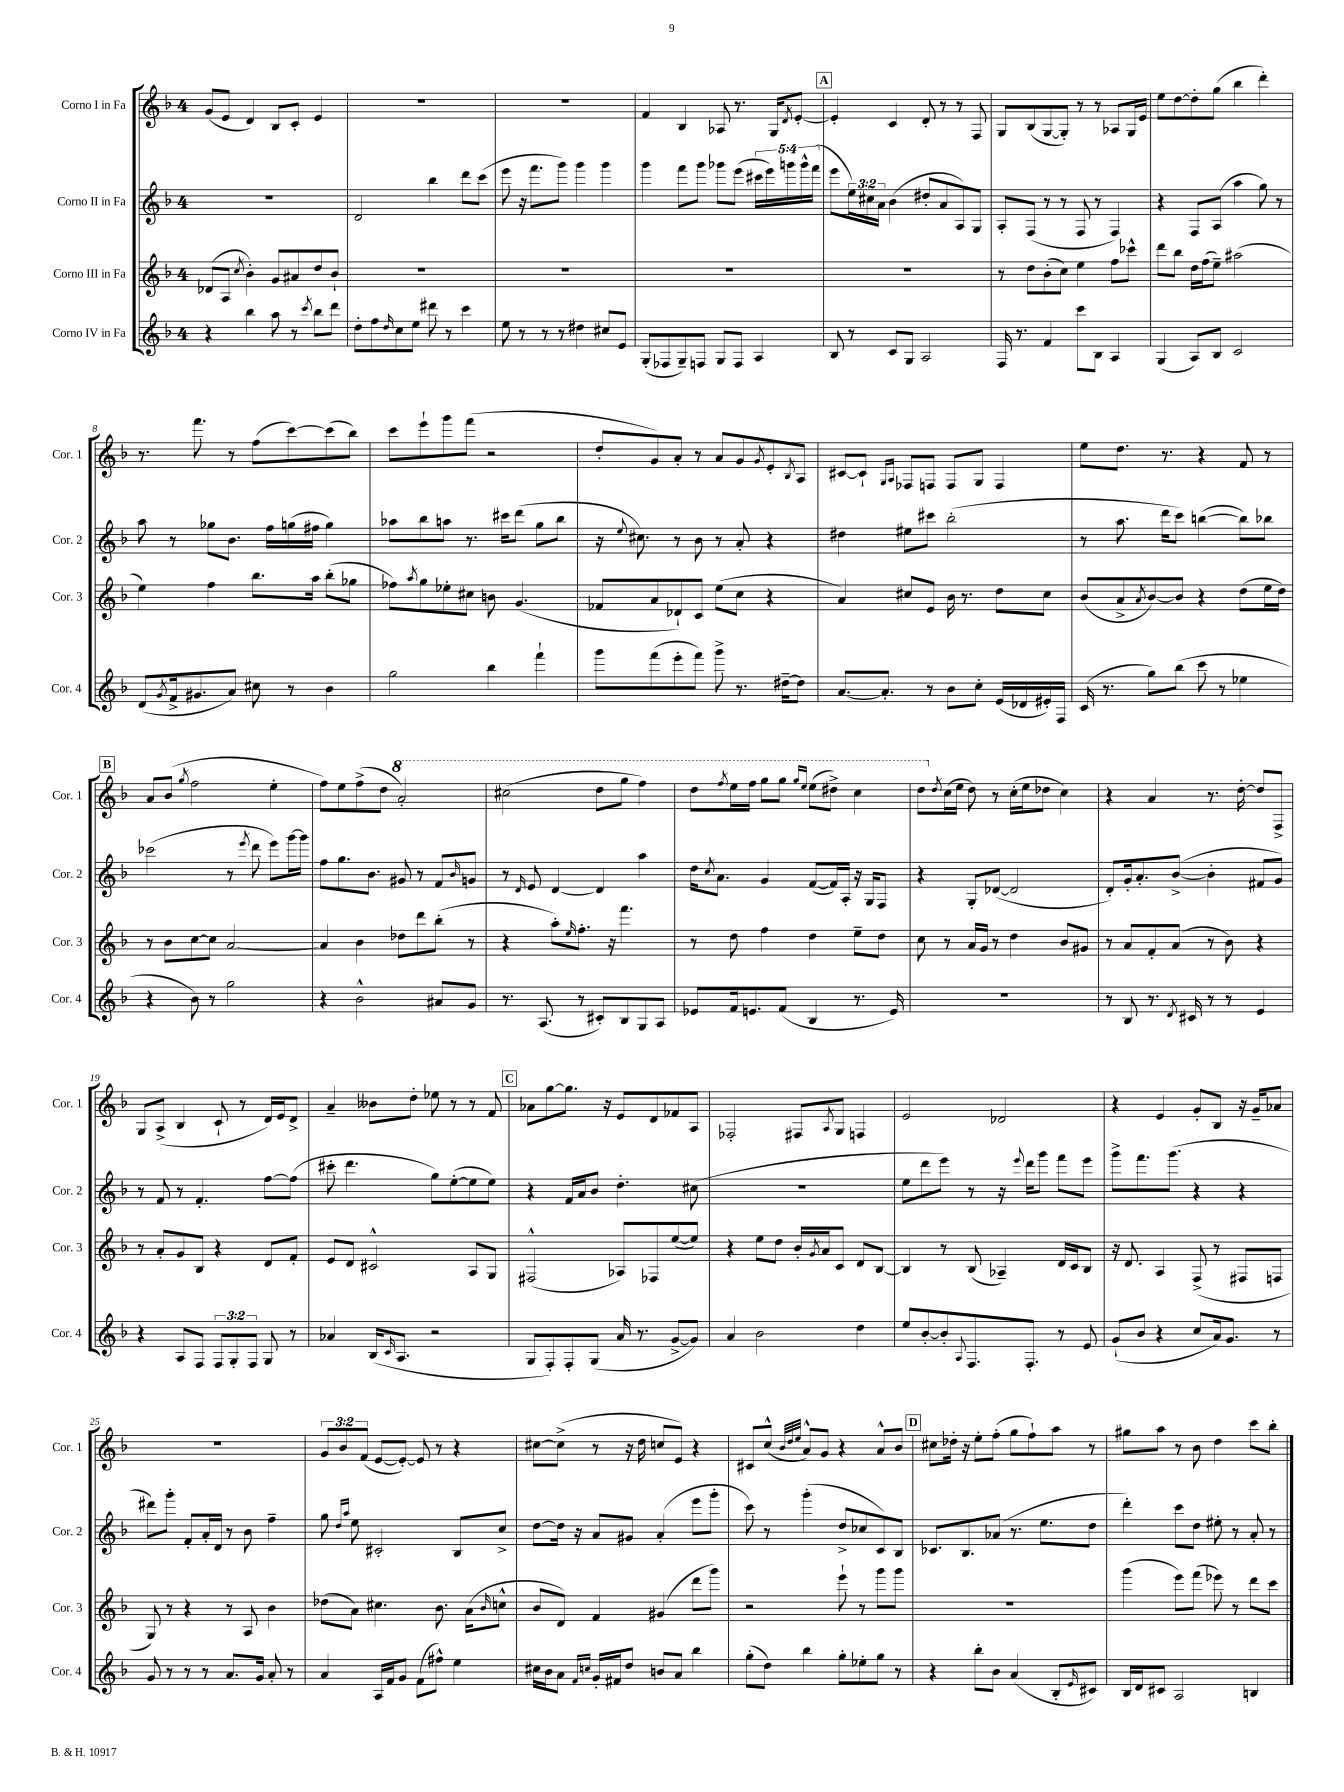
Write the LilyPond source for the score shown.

<<
\new StaffGroup <<
\new Staff = "s0" \with { instrumentName = "Corno I in Fa" shortInstrumentName = "Cor. 1" } {
    \clef treble \key f \major \once \override Staff.TimeSignature.style = #'single-digit \time 4/4 \override Staff.TupletNumber.text = #tuplet-number::calc-fraction-text
    g'8( e'8 d'4) bes8 c'8-. e'4 |
    R1 |
    R1 |
    f'4 bes4 aes8 r8. g16 \acciaccatura { d'8 } e'8~-. |
    \mark \markup { \box "A" } e'4-. c'4 d'8-. r8 r8 f8 |
    g8 bes8( g8~ g8-.) r8 r8 aes8 g16 e'16 |
    e''8 d''8~ d''8-. g''8( bes''4 d'''4-.) |
    r8. f'''8. r8 f''8( c'''8~) c'''8( bes''8) |
    c'''8 e'''8-! g'''8 f'''8( r2 |
    d''8-. g'8) a'8-. r8 a'8 g'8 \acciaccatura { g'8 } e'8-. \acciaccatura { bes8 } a8 |
    cis'8~ cis'8-! \grace { g16 a16 } fes8 f8 f8 g8 f4 |
    e''8 d''8. r8. r4 f'8 r8 |
    \mark \markup { \box "B" } a'8 bes'8( \acciaccatura { g''8 } f''2 e''4-. |
    f''8) e''8 f''8->( d''8 \ottava #1 a''2-.) |
    cis'''2( d'''8 g'''8 f'''4) |
    d'''8 \acciaccatura { f'''8 } e'''16 f'''16 g'''8 g'''8 \grace { g'''16 e'''16 } e'''8( dis'''8->) c'''4 |
    d'''8 \ottava #0 \acciaccatura { d''8 } c''16( e''16 d''8) r8 c''16-.( e''16 des''8 c''4) |
    r4 a'4 r8. d''16~-. d''8 f8-> |
    g8 a8->( bes4 c'8-! r8 d'16) e'16 d'8-> |
    a'4-- beses'8 d''8-. ees''8 r8 r8 f'8 |
    \mark \markup { \box "C" } aes'8 g''8~ g''8. r16 e'8 d'8 fes'8 a8 |
    fes2-. fis8 \acciaccatura { a8 } g8 f4 |
    e'2 des'2 |
    r4 e'4 g'8-. bes8 r16 g'16-- aes'8 |
    R1 |
    \tuplet 3/2 { g'8 bes'8 f'8( } e'8~ e'8~-.) e'8 r8 r4 |
    cis''8~ cis''8->( r8 r16 d''16 c''8 e'8) r4 |
    cis'8 c''8-^( \grace { bes'32 d''32 e''32 } a'8-^) g'8 r4 a'8-^ bes'8 |
    \mark \markup { \box "D" } cis''8 des''16-. r16 e''8-. f''8-.( g''8 f''8-!) a''8 r8 |
    gis''8 a''8 r8 bes'8 d''4 c'''8 bes''8-. \bar "|." |
}
\new Staff = "s1" \with { instrumentName = "Corno II in Fa" shortInstrumentName = "Cor. 2" } {
    \clef treble \key f \major \once \override Staff.TimeSignature.style = #'single-digit \time 4/4 \override Staff.TupletNumber.text = #tuplet-number::calc-fraction-text
    R1 |
    d'2 bes''4 d'''8 c'''8( |
    e'''8 r16 f'''8. g'''8) g'''4 g'''4 |
    g'''4 f'''8 g'''8 ges'''8 e'''8( \tuplet 5/4 { cis'''16 e'''16) g'''16 g'''16-^ f'''16( } |
    \mark \markup { \box "A" } e'''8 \tuplet 3/2 { e''16) cis''16 a'16 } bes'4( dis''8-. a'8 a8) g8 |
    a8-. f8( r8 r8 f8 r8 f4) |
    r4 f8 a8( a''4 g''8) r8 |
    a''8 r8 ges''8 bes'8. f''16 g''16( fis''16 g''4) |
    aes''8 bes''8 a''8 r8. cis'''16 d'''8( g''8 bes''8 |
    r16 \appoggiatura { e''8 } cis''8.) r8 bes'8 r8 a'8-. r4 |
    dis''4 eis''8 cis'''8 bes''2-.( |
    r8 a''8. d'''16 c'''8) b''4~( b''8) bes''8 |
    \mark \markup { \box "B" } ces'''2( r8 \acciaccatura { e'''8 } d'''8 e'''8) g'''16~ g'''16 |
    f''8 g''8. bes'8. gis'8 r8 f'8 \grace { bes'16 } g'8 |
    r8 \grace { d'16 } e'8 d'4~ d'4 a''4 |
    d''16 \acciaccatura { c''8 } a'8. g'4 f'8~( f'16) a16-. r16 g16 f8 |
    r4 g8-. des'8~( des'2 |
    d'8-.) g'16-. a'8.-. bes'8~->( bes'4-. fis'8 g'8) |
    r8 f'8 r8 f'4.-. f''8~ f''8( |
    cis'''8-. d'''4. g''8) e''8~-.( e''8 e''8) |
    \mark \markup { \box "C" } r4 f'16 a'16 bes'8 d''4.-. cis''8( |
    R1 |
    e''8 d'''8 e'''8) r8 r16 \appoggiatura { e'''8 } d'''16 g'''8 f'''8 e'''8 |
    g'''8-> f'''8. g'''8.( r4 r4 |
    dis'''8) g'''8-. f'8-. a'16-. d'16 r8 bes'8 f''4-- |
    g''8 \grace { d''16 a''16 } e''8 cis'2-. bes8 c''8-> |
    d''8~ d''16 r16 a'8 gis'8 a'4-.( e'''8 g'''8-. |
    c'''8) r8 g'''4-.( d''8-> ces''8 c'8) bes8 |
    \mark \markup { \box "D" } ces'8. bes8. aes'8( r8. e''8. d''8 |
    d'''4-.) c'''8 d''8 eis''8-. r8 a'8-. r8 \bar "|." |
}
\new Staff = "s2" \with { instrumentName = "Corno III in Fa" shortInstrumentName = "Cor. 3" } {
    \clef treble \key f \major \once \override Staff.TimeSignature.style = #'single-digit \time 4/4
    des'8( a8 \acciaccatura { c''8 } bes'4-.) g'8 ais'8 d''8 bes'8-! |
    R1 |
    R1 |
    R1 |
    \mark \markup { \box "A" } R1 |
    r8 d''8 bes'8-.( c''8) e''4 f''8 ces'''8-^ |
    d'''8 bes''8 d''16 f''16( e''8--) ais''2( |
    e''4) f''4 bes''8. a''16 bes''8-.( ges''8 |
    fes''8) \acciaccatura { a''8 } g''8 ees''8-. cis''8 b'8 g'4.( |
    fes'8 a'8 des'8-!) c'8 e''8( c''8 r4 |
    a'4) cis''8 e'8 bes'16 r8. d''8 cis''8 |
    bes'8( a'8-> \acciaccatura { a'8 } bes'8~) bes'8 r4 d''8( e''16 d''16) |
    \mark \markup { \box "B" } r8 bes'8 c''8~ c''8 a'2~ |
    a'4 bes'4 des''8 d'''8 bes''8-.( r8 |
    r4 a''8-.) \grace { e''16 } f''8.-. r16 f'''4. |
    r8 d''8 f''4 d''4 e''8-- d''8 |
    c''8 r8 a'16 g'16 r8 d''4 bes'8 gis'8 |
    r8 a'8 f'8-. a'8( r8 bes'8) r4 |
    r8 a'8-. g'8 bes8 r4 d'8 f'8-. |
    e'8 d'8 cis'2-^ a8 g8 |
    \mark \markup { \box "C" } fis2-^( aes8) fes8 e''8~( e''8) |
    r4 e''8 d''8 bes'16-. \acciaccatura { g'8 } a'16 c'8 d'8 bes8~ |
    bes4 r8 bes8( aes4--) d'16 c'16 bes8 |
    r16 d'8. a4 f8->( r8 fis8 f8 |
    g8) r8 r4 r8 a8 bes'4 |
    des''8( a'8) cis''4. bes'8. a'16( \grace { bes'16 } c''8-^ |
    bes'8 d'8) f'4 gis'4( d'''8 g'''8) |
    r2 e'''8-! r8 g'''8 g'''8 |
    \mark \markup { \box "D" } R1 |
    g'''4( e'''8) f'''8( ees'''8) r8 d'''8 c'''8 \bar "|." |
}
\new Staff = "s3" \with { instrumentName = "Corno IV in Fa" shortInstrumentName = "Cor. 4" } {
    \clef treble \key f \major \once \override Staff.TimeSignature.style = #'single-digit \time 4/4 \override Staff.TupletNumber.text = #tuplet-number::calc-fraction-text
    r4 bes''4 a''8 r8 \acciaccatura { c'''8 } bes''8 d'''8 |
    d''8-. f''8 \grace { d''16 } c''8 e''8 dis'''8 r8 c'''4 |
    e''8 r8 r8 r8 dis''4 cis''8 e'8 |
    g8-.( fes8 g8--) f8 g8 f8 a4 |
    \mark \markup { \box "A" } bes8 r8 c'8 g8 a2 |
    f16 r8. f'4 c'''8 bes8 a4 |
    g4( a8) bes8 c'2 |
    d'8( \acciaccatura { g'8 } f'16-> gis'8. a'8) cis''8 r8 bes'4 |
    g''2 bes''4 f'''4-! |
    g'''8 f'''8( e'''8-. f'''8) g'''8-> r8. dis''16~-- dis''8 |
    a'8.~ a'8.-. r8 bes'8 c''8-. e'16( des'16 eis'16-.) f16 |
    c'16( r8. g''8) bes''8( c'''8 r8 ees''4 |
    \mark \markup { \box "B" } r4 bes'8) r8 g''2 |
    r4 bes'2-^ ais'8 g'8 |
    r8. a8.( r8 cis'8-.) bes8 g8 a8 |
    ees'8 f'16 e'8. f'8( bes4 r8. e'16) |
    R1 |
    r8 bes8 r8. \acciaccatura { d'8 } cis'16 r8 r8 e'4 |
    r4 a8 f8 \tuplet 3/2 { f8 g8-. f8 } g8 r8 |
    aes'4 bes16( \grace { c'16 } a8. r2 |
    \mark \markup { \box "C" } g8 f8-.) f8-. g8( a'16 r8. g'8~-> g'8) |
    a'4 bes'2 d''4 |
    e''8 bes'8~-. bes'8-. \appoggiatura { a8 } f8. f8.-. r8 e'8 |
    g'8-!( bes'8 r4 c''8 a'16) g'8. r8 |
    g'8 r8 r8 r8 a'8. g'16 a'8-. r8 |
    a'4 a16 f'16 g'8 f'8( fis''8-^) e''4 |
    cis''16 bes'16 a'8 \grace { f'16 c''16 } g'16-. fis'16 d''8 b'8 a'8 bes''4 |
    g''8-.( d''8) bes''4 g''8-. ees''8-. g''8 r8 |
    \mark \markup { \box "D" } r4 bes''8-. bes'8 a'4( bes8-. \grace { e'16 } cis'8) |
    bes16 d'16 cis'8 a2 b4 \bar "|." |
}
>>
>>
